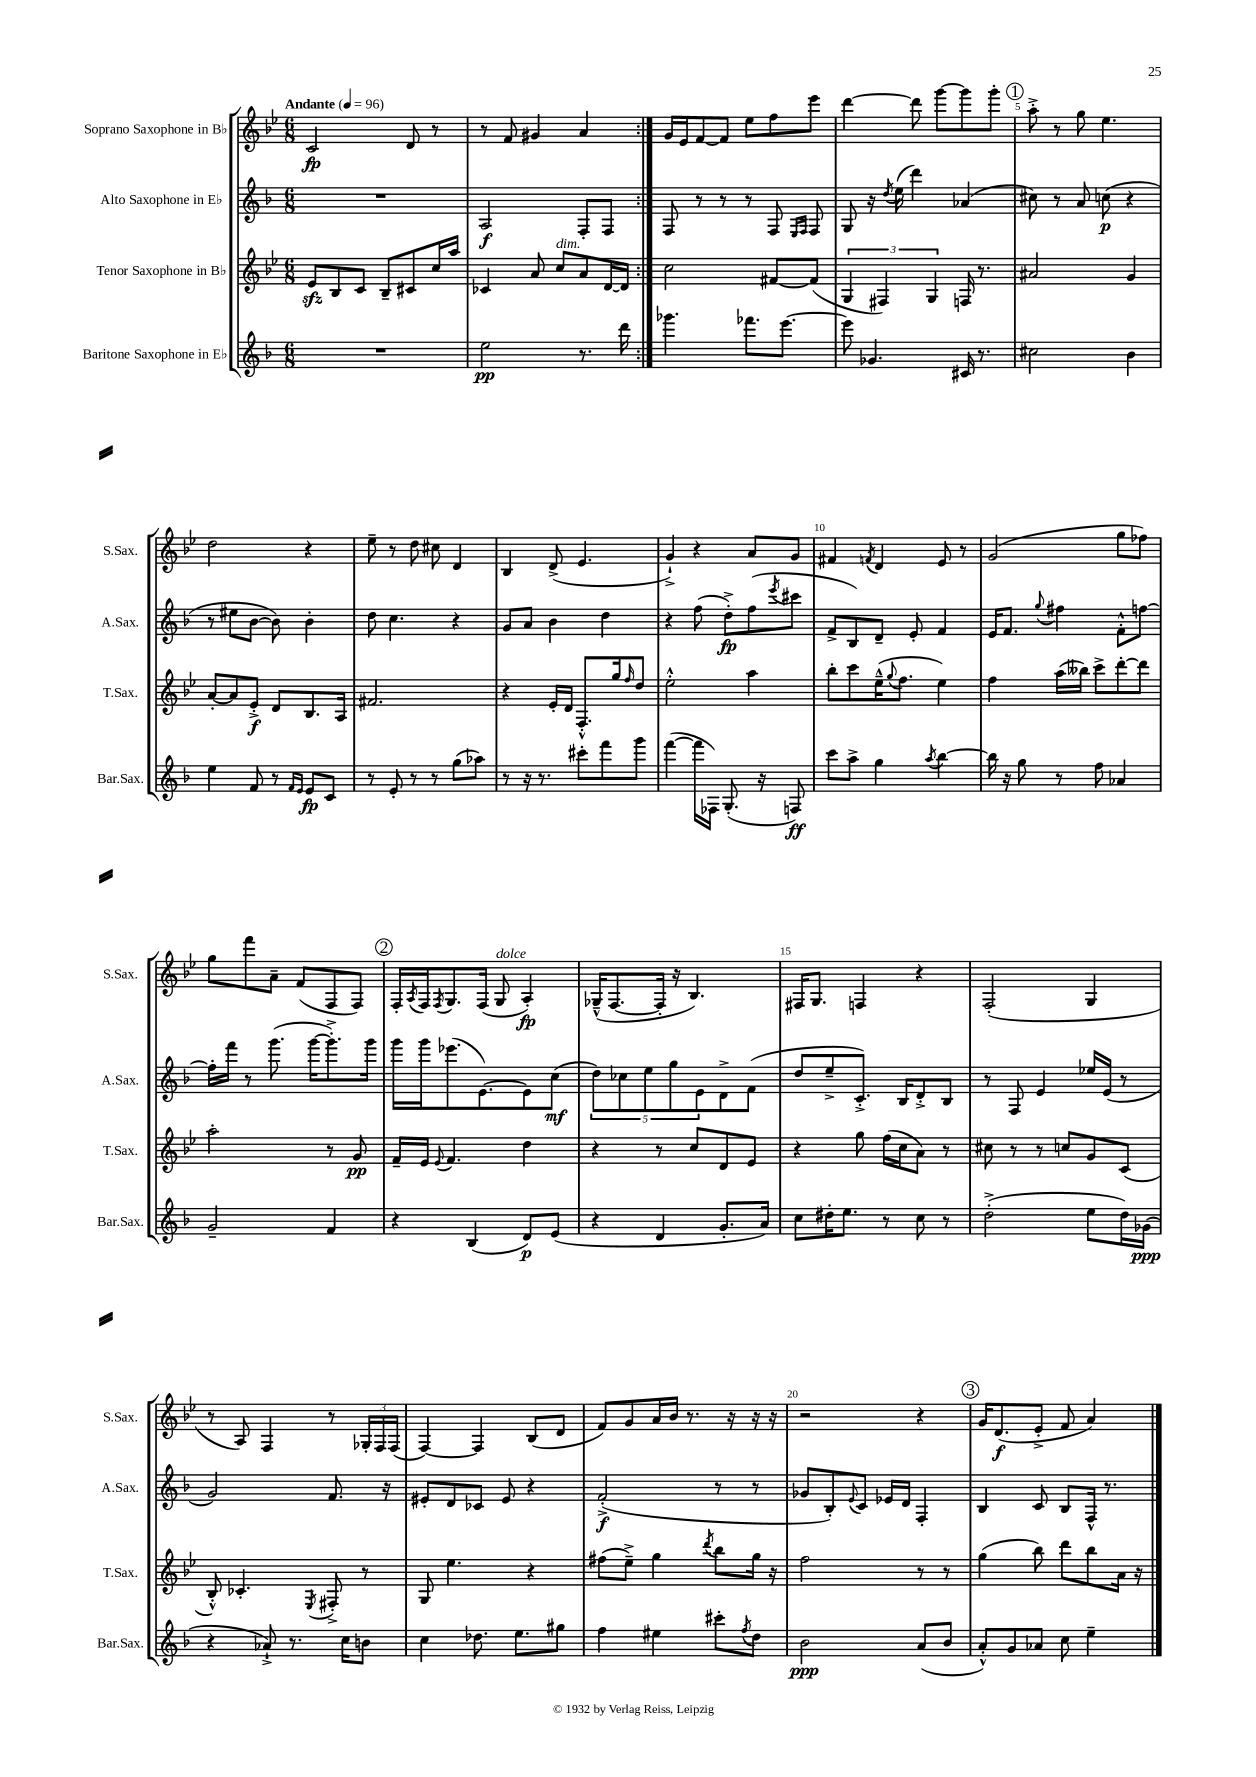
<<
\new StaffGroup <<
\new Staff = "s0" \with { instrumentName = "Soprano Saxophone in Bb" shortInstrumentName = "S.Sax." } {
    \clef treble \key bes \major \numericTimeSignature \time 6/8 \tempo "Andante" 4 = 96
    \repeat volta 2 { c'2\fp d'8 r8 |
    r8 f'8 gis'4 a'4 | }
    g'16 ees'16 f'8~ f'8 ees''8 f''8 ees'''8 |
    d'''4~ d'''8 g'''8~ g'''8 g'''8-. |
    \mark \markup { \circle "1" } a''8-.-> r8 g''8 ees''4. |
    d''2 r4 |
    ees''8-- r8 d''8 cis''8 d'4 |
    bes4 d'8->( ees'4. |
    g'4-!->) r4 a'8 g'8 |
    fis'4 \acciaccatura { f'8 } d'4 ees'8 r8 |
    g'2( g''8 fes''8) |
    g''8 f'''8 a'8-- f'8( f8 f8) |
    \mark \markup { \circle "2" } f16-. \acciaccatura { a8 } f16 \acciaccatura { f8 } g8. f16( g8^\markup { \italic "dolce" } a4-.\fp) |
    ges16---^( f8.~ f16-. r16 bes4.) |
    fis16 g8. f4 r4 |
    f2-.( g4 |
    r8 a8) f4 r8 \tuplet 3/2 { ges16-. f16 f16( } |
    f4~) f4 bes8( d'8 |
    f'8) g'8 a'16 bes'16 r8. r16 r16 r16 |
    r2 r4 |
    \mark \markup { \circle "3" } g'16 d'8.\f( ees'8-.-> f'8 a'4) \bar "|." |
}
\new Staff = "s1" \with { instrumentName = "Alto Saxophone in Eb" shortInstrumentName = "A.Sax." } {
    \clef treble \key f \major \numericTimeSignature \time 6/8
    \repeat volta 2 { R2. |
    a2\f f8-. f8 | }
    f8 r8 r8 r8 f8 \grace { e16 f16 } f8 |
    g8 r16 \acciaccatura { d''8 } e''16( d'''4) aes'4( |
    \mark \markup { \circle "1" } cis''8) r8 a'8 c''8\p( r4 |
    r8 eis''8 bes'8~ bes'8) bes'4-. |
    d''8 c''4. r4 |
    g'8 a'8 bes'4 d''4 |
    r4 f''8( d''8-.->\fp) f''8( \acciaccatura { e'''8 } cis'''8 |
    f'8-> bes8) d'8-- e'8-. f'4 |
    e'16 f'8. \appoggiatura { g''8 } fis''4 f'8-.-^ f''8~ |
    f''16-. f'''16 r8 g'''8.( g'''16~ g'''8.-.->) g'''16 |
    \mark \markup { \circle "2" } g'''16 g'''16 ees'''8.( e'8.~) e'8 c''8\mf( |
    \tuplet 5/4 { d''8) ces''8 e''8 g''8 e'8 } d'8-> f'8( |
    d''8 e''8---> c'8.-.->) bes16 d'8-.-> bes8 |
    r8 f8 e'4 ees''16 e'16( r8 |
    g'2) f'8. r16 |
    eis'8-. d'8 ces'8 eis'8 r4 |
    f'2-.->\f( r8 r8 |
    ges'8 bes8-.) \appoggiatura { e'8 } c'8 ees'16 d'16 f4-. |
    \mark \markup { \circle "3" } bes4 c'8 bes8 f16-^ r8. \bar "|." |
}
\new Staff = "s2" \with { instrumentName = "Tenor Saxophone in Bb" shortInstrumentName = "T.Sax." } {
    \clef treble \key bes \major \numericTimeSignature \time 6/8
    \repeat volta 2 { ees'8\sfz bes8 c'8 bes8-- cis'8 c''16 a''16 |
    ces'4 a'8 c''8^\markup { \italic "dim." } a'8 d'16~ d'16 | }
    c''2 fis'8~ fis'8( |
    \tuplet 3/2 { g4 fis4) g4 } f16 r8. |
    \mark \markup { \circle "1" } ais'2 g'4 |
    a'8~-. a'8 ees'8-.->\f d'8 bes8. a16 |
    fis'2. |
    r4 ees'16-. d'16 f8.-.-^ g''16 \grace { f''16 } d''8 |
    ees''2-.-^ a''4 |
    bes''8-. c'''8 ees''16---^( \appoggiatura { g''8 } f''8. ees''4) |
    f''4 a''16( beses''16) c'''8-> d'''8~-. d'''8 |
    a''2-. r8 g'8\pp |
    \mark \markup { \circle "2" } f'16-- ees'16 \appoggiatura { ees'8 } f'4. d''4 |
    r4 r8 c''8 d'8 ees'8 |
    r4 g''8 f''16( c''16 a'8) r8 |
    cis''8 r8 r8 c''8 g'8 c'8( |
    bes8-.-^) ces'4.-. \acciaccatura { ees8 } fis8-.-> r8 |
    g8 ees''4. r4 |
    fis''8( ees''8--->) g''4 \acciaccatura { d'''8 } bes''8 g''16 r16 |
    f''2 r8 r8 |
    \mark \markup { \circle "3" } g''4( bes''8) d'''8 bes''8 a'16 r16 \bar "|." |
}
\new Staff = "s3" \with { instrumentName = "Baritone Saxophone in Eb" shortInstrumentName = "Bar.Sax." } {
    \clef treble \key f \major \numericTimeSignature \time 6/8
    \repeat volta 2 { R2. |
    e''2\pp r8. d'''16 | }
    ges'''4. fes'''8. e'''8.~ |
    e'''8 ges'4. cis'16 r8. |
    \mark \markup { \circle "1" } cis''2 bes'4 |
    e''4 f'8 r8 \grace { f'16 e'16 } e'8\fp c'8 |
    r8 e'8-. r8 r8 g''8( aes''8) |
    r8 r16 r8. cis'''8-. f'''8 g'''8 |
    f'''4~( f'''16 fes16) g8.-.( r16 f8\ff) |
    c'''8 a''8-> g''4 \acciaccatura { a''8 } bes''4~ |
    bes''16 r16 g''8 r8 f''8 aes'4 |
    g'2-- f'4 |
    \mark \markup { \circle "2" } r4 bes4( d'8\p) e'8( |
    r4 d'4 g'8.-. a'16) |
    c''8 dis''16-. e''8. r8 c''8 r8 |
    d''2-.->( e''8 d''16) ges'16\ppp( |
    r4 aes'8-!->) r8. c''16 b'8 |
    c''4 des''8. e''8. gis''8 |
    f''4 eis''4 cis'''8-. \acciaccatura { f''8 } d''8 |
    bes'2\ppp a'8( bes'8 |
    \mark \markup { \circle "3" } a'8-.-^) g'8 aes'8 c''8 e''4-- \bar "|." |
}
>>
>>
\layout { \context { \Score \override BarNumber.break-visibility = ##(#f #t #t) barNumberVisibility = #(every-nth-bar-number-visible 5) } }
